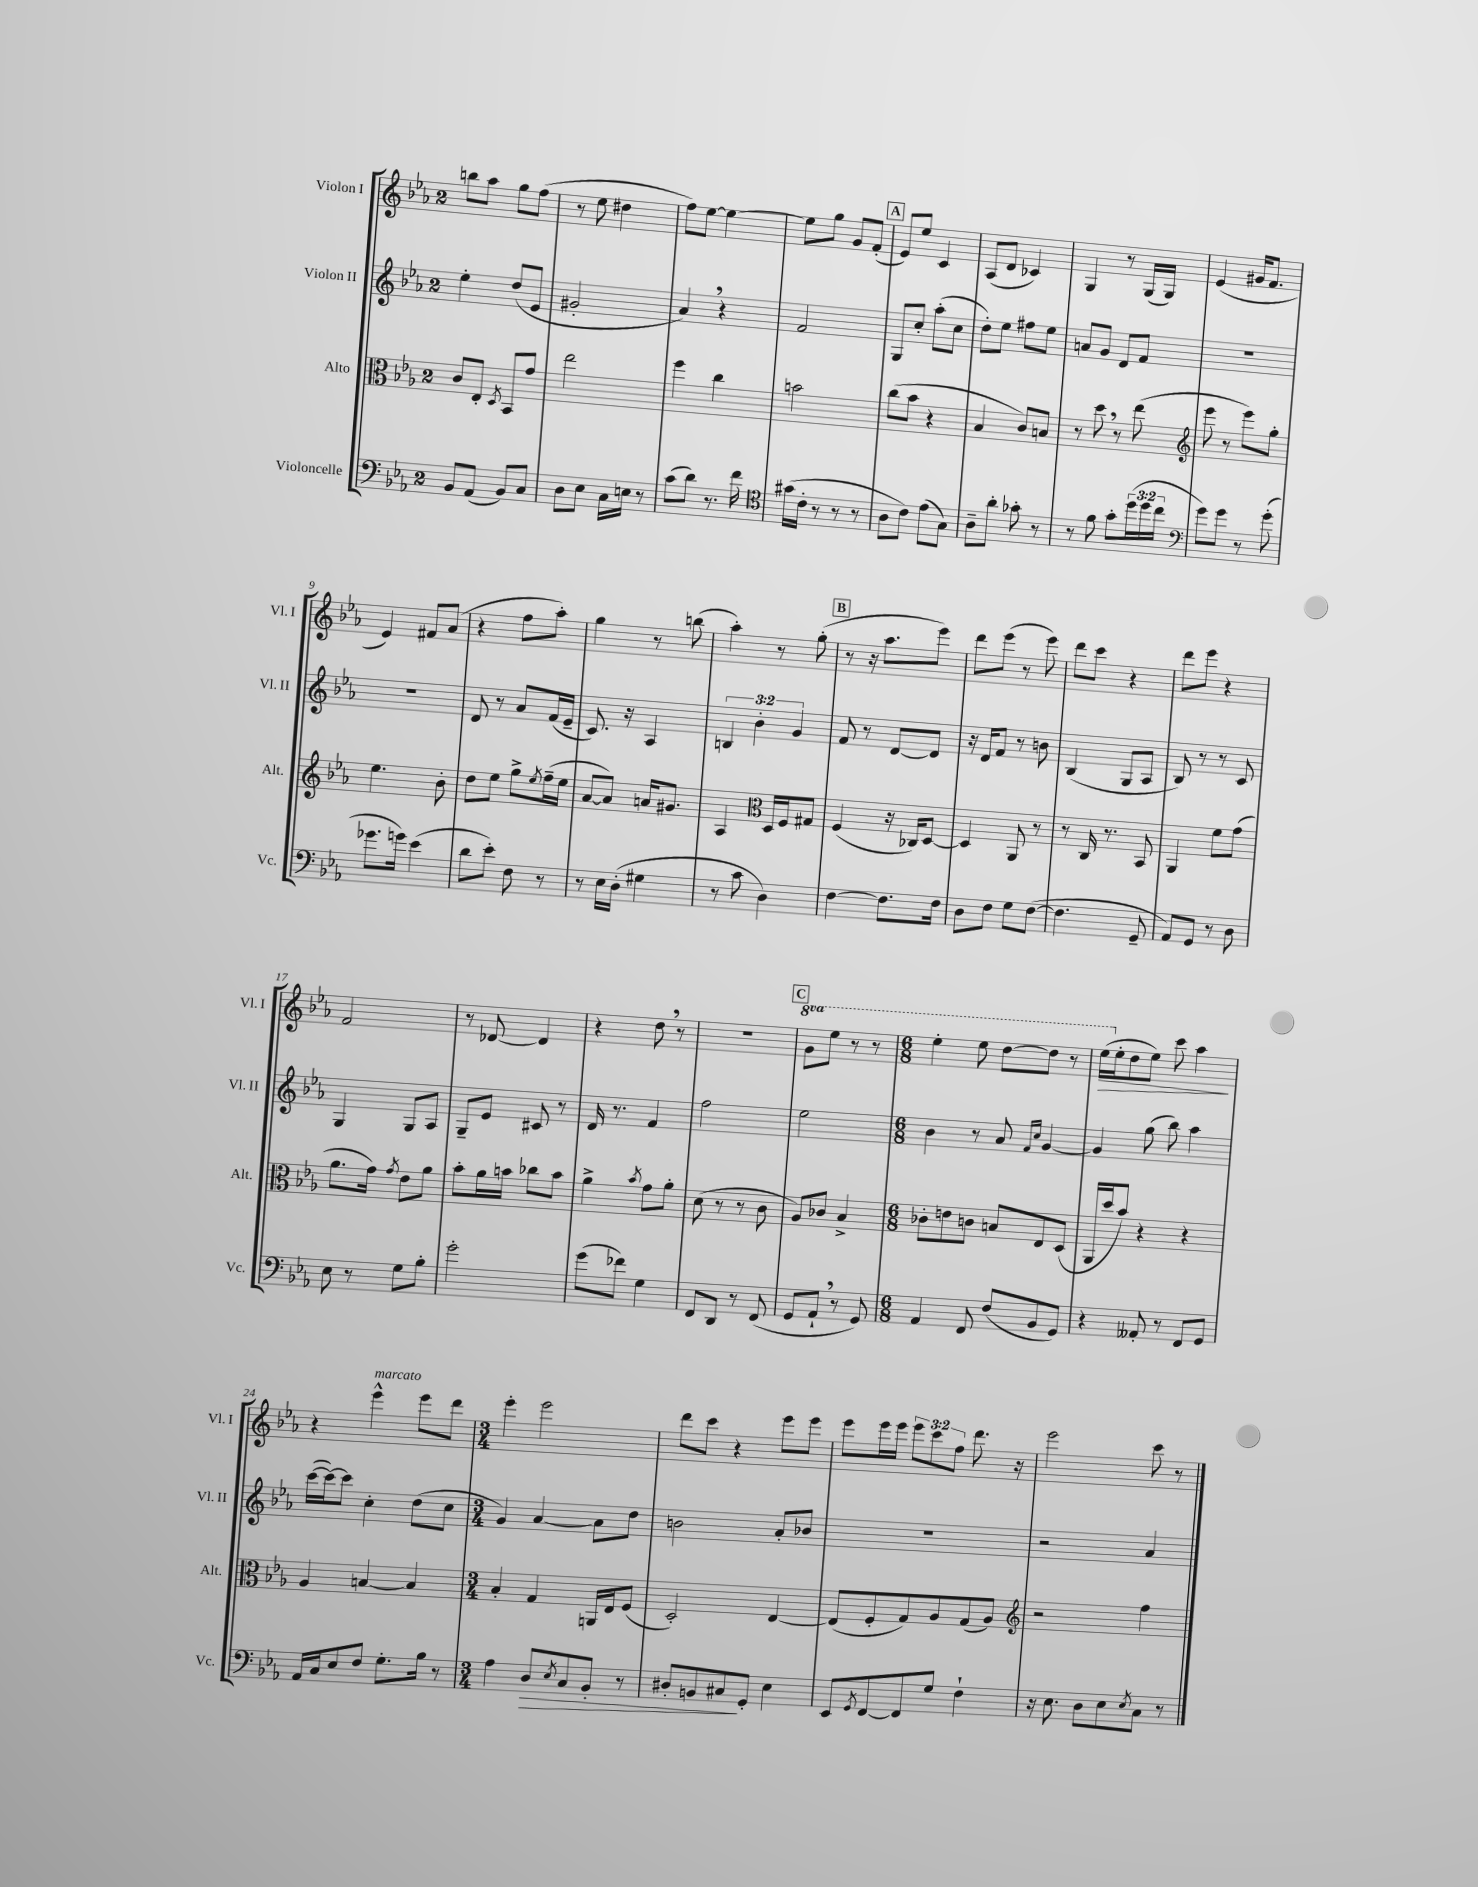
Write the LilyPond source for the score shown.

<<
\new StaffGroup <<
\new Staff = "s0" \with { instrumentName = "Violon I" shortInstrumentName = "Vl. I" } {
    \clef treble \key ees \major \once \override Staff.TimeSignature.style = #'single-digit \time 2/4 \override Staff.TupletNumber.text = #tuplet-number::calc-fraction-text \set Staff.ottavationMarkups = #ottavation-simple-ordinals
    b''8 aes''8 g''8 f''8( |
    r8 ees''8 dis''4 |
    f''8) ees''8~ ees''4~ |
    ees''8 g''8 g'8 f'8-.( |
    \mark \markup { \box "A" } ees'8) ees''8 c'4 |
    aes8( d'8 ces'4) |
    g4 r8 g16( g16) |
    ees'4( gis'16 f'8. |
    ees'4) fis'8 aes'8( |
    r4 f''8 aes''8-.) |
    g''4 r8 b''8( |
    aes''4-.) r8 g''8-.( |
    \mark \markup { \box "B" } r8 r16 aes''8. ees'''8) |
    d'''8 ees'''8( r8 ees'''8) |
    d'''8 c'''8 r4 |
    d'''8 ees'''8 r4 |
    f'2 |
    r8 des'8~ des'4 |
    r4 d''8 \breathe r8 |
    R2 |
    \mark \markup { \box "C" } \ottava #1 g''8 ees'''8 r8 r8 |
    \numericTimeSignature \time 6/8 ees'''4-. ees'''8 d'''8~ d'''8 r8 |
    ees'''16\>( \ottava #0 ees''16-. d''8 ees''8) c'''8 aes''4\! |
    r4 ees'''4-^^\markup { \italic "marcato" } ees'''8 d'''8 |
    \numericTimeSignature \time 3/4 ees'''4-. ees'''2 |
    d'''8 c'''8 r4 ees'''8 ees'''8 |
    ees'''8 ees'''16 ees'''16 \tuplet 3/2 { ees'''8 c'''8 f''8 } d'''8. r16 |
    ees'''2 c'''8 r8 \bar "|." |
}
\new Staff = "s1" \with { instrumentName = "Violon II" shortInstrumentName = "Vl. II" } {
    \clef treble \key ees \major \once \override Staff.TimeSignature.style = #'single-digit \time 2/4 \override Staff.TupletNumber.text = #tuplet-number::calc-fraction-text
    ees''4-. d''8( ees'8 |
    gis'2-. |
    aes'4) \breathe r4 |
    f'2 |
    \mark \markup { \box "A" } g8 c''8-. aes''8-.( c''8 |
    d''8-.) ees''8 fis''8 ees''8 |
    a'8 g'8 d'8 f'8 |
    r2 |
    r2 |
    d'8 r8 aes'8 f'16( ees'16-- |
    c'8.) r16 aes4 |
    \tuplet 3/2 { b4 bes'4-. g'4 } |
    \mark \markup { \box "B" } f'8 r8 d'8~ d'8 |
    r16 d'16 f'8 r8 b'8 |
    bes4( g8 aes8 |
    bes8) r8 r8 c'8 |
    g4 g8 aes8 |
    g8-- ees'8 cis'8 r8 |
    d'16 r8. f'4 |
    f''2 |
    \mark \markup { \box "C" } ees''2 |
    \numericTimeSignature \time 6/8 bes'4 r8 aes'8 \grace { f'16 c''16 } g'4~ |
    g'4 g''8( bes''8) aes''4 |
    c'''16~( c'''16~) c'''8 c''4-. d''8( c''8 |
    \numericTimeSignature \time 3/4 g'4) aes'4~ aes'8 d''8 |
    b'2 aes'8-. bes'8 |
    R2. |
    r2 aes'4 \bar "|." |
}
\new Staff = "s2" \with { instrumentName = "Alto" shortInstrumentName = "Alt." } {
    \clef alto \key ees \major \once \override Staff.TimeSignature.style = #'single-digit \time 2/4
    c'8 ees8-. \acciaccatura { d8 } bes,8 g'8 |
    ees''2 |
    f''4 c''4 |
    b'2 |
    \mark \markup { \box "A" } c''8( bes'8 r4 |
    bes4 c'8) b8 |
    r8 d''8 \breathe r8 ees''8( |
    \clef treble ees'''8 r8 ees'''8) g''8-. |
    ees''4. bes'8-. |
    d''8 ees''8 g''8-> \acciaccatura { ees''8 } f''16--( ees''16 |
    aes'8~ aes'8) a'16 gis'8. |
    aes4 \clef alto d16 f16 gis8 |
    \mark \markup { \box "B" } f4( r16 ces16) d8~ |
    d4 aes,8 r8 |
    r8 c16 r8. bes,8 |
    aes,4 f'8 g'8( |
    aes'8. g'16) \acciaccatura { g'8 } ees'8 aes'8 |
    bes'8-. aes'16 b'16 ces''8 b'8 |
    aes'4-> \acciaccatura { bes'8 } g'8 aes'8-. |
    d'8( r8 r8 c'8 |
    \mark \markup { \box "C" } aes8) ces'8 bes4-> |
    \numericTimeSignature \time 6/8 ces'8-. e'8 c'8 b8 ees8 d8( |
    aes,16 d''16 bes'8) r4 r4 |
    aes4 b4~ b4 |
    \numericTimeSignature \time 3/4 bes4-. g4 a,16 ees16 f8( |
    d2-.) ees4~ |
    ees8( f8-. g8) aes8 g8( aes8) |
    \clef treble r2 f''4 \bar "|." |
}
\new Staff = "s3" \with { instrumentName = "Violoncelle" shortInstrumentName = "Vc." } {
    \clef bass \key ees \major \once \override Staff.TimeSignature.style = #'single-digit \time 2/4 \override Staff.TupletNumber.text = #tuplet-number::calc-fraction-text
    bes,8 aes,8( bes,8) c8 |
    d8 ees8 c16 e16 r8 |
    c'8( d'8) r8. f'16 |
    \clef tenor gis'16( c'16-. r8 r8 r8 |
    \mark \markup { \box "A" } aes8 c'8) ees'8( g8) |
    aes8-- aes'8-. ges'8-. r8 |
    r8 f'8 g'8-. \tuplet 3/2 { d''16( d''16 c''16 } |
    \clef bass g'8) g'8 r8 g'8-.( |
    ges'8. g'16) ees'4( |
    d'8 ees'8-.) f8 r8 |
    r8 ees16 d16-.( gis4 |
    r8 c'8 d4) |
    \mark \markup { \box "B" } f4~ f8. f16 |
    d8 f8 g8 f8~( |
    f4. g,8-- |
    aes,8) g,8 r8 d8 |
    ees8 r8 g8 bes8-. |
    g'2-. |
    g'8( fes'8) g4 |
    f,8 d,8 r8 f,8( |
    \mark \markup { \box "C" } g,8 aes,8-! \breathe r8 g,8) |
    \numericTimeSignature \time 6/8 aes,4 f,8 f8( bes,8 g,8) |
    r4 aeses,8-. r8 f,8 g,8 |
    aes,16 c16 ees8 f8 g8.-. bes16 r8 |
    \numericTimeSignature \time 3/4 aes4 d8\> \acciaccatura { ees8 } c8 bes,8-. r8 |
    dis8-. b,8 cis8\! g,8-. ees4 |
    ees,8 \acciaccatura { g,8 } f,8~ f,8 g8 f4-! |
    r16 ees8. d8 ees8 \acciaccatura { ees8 } c8 r8 \bar "|." |
}
>>
>>
